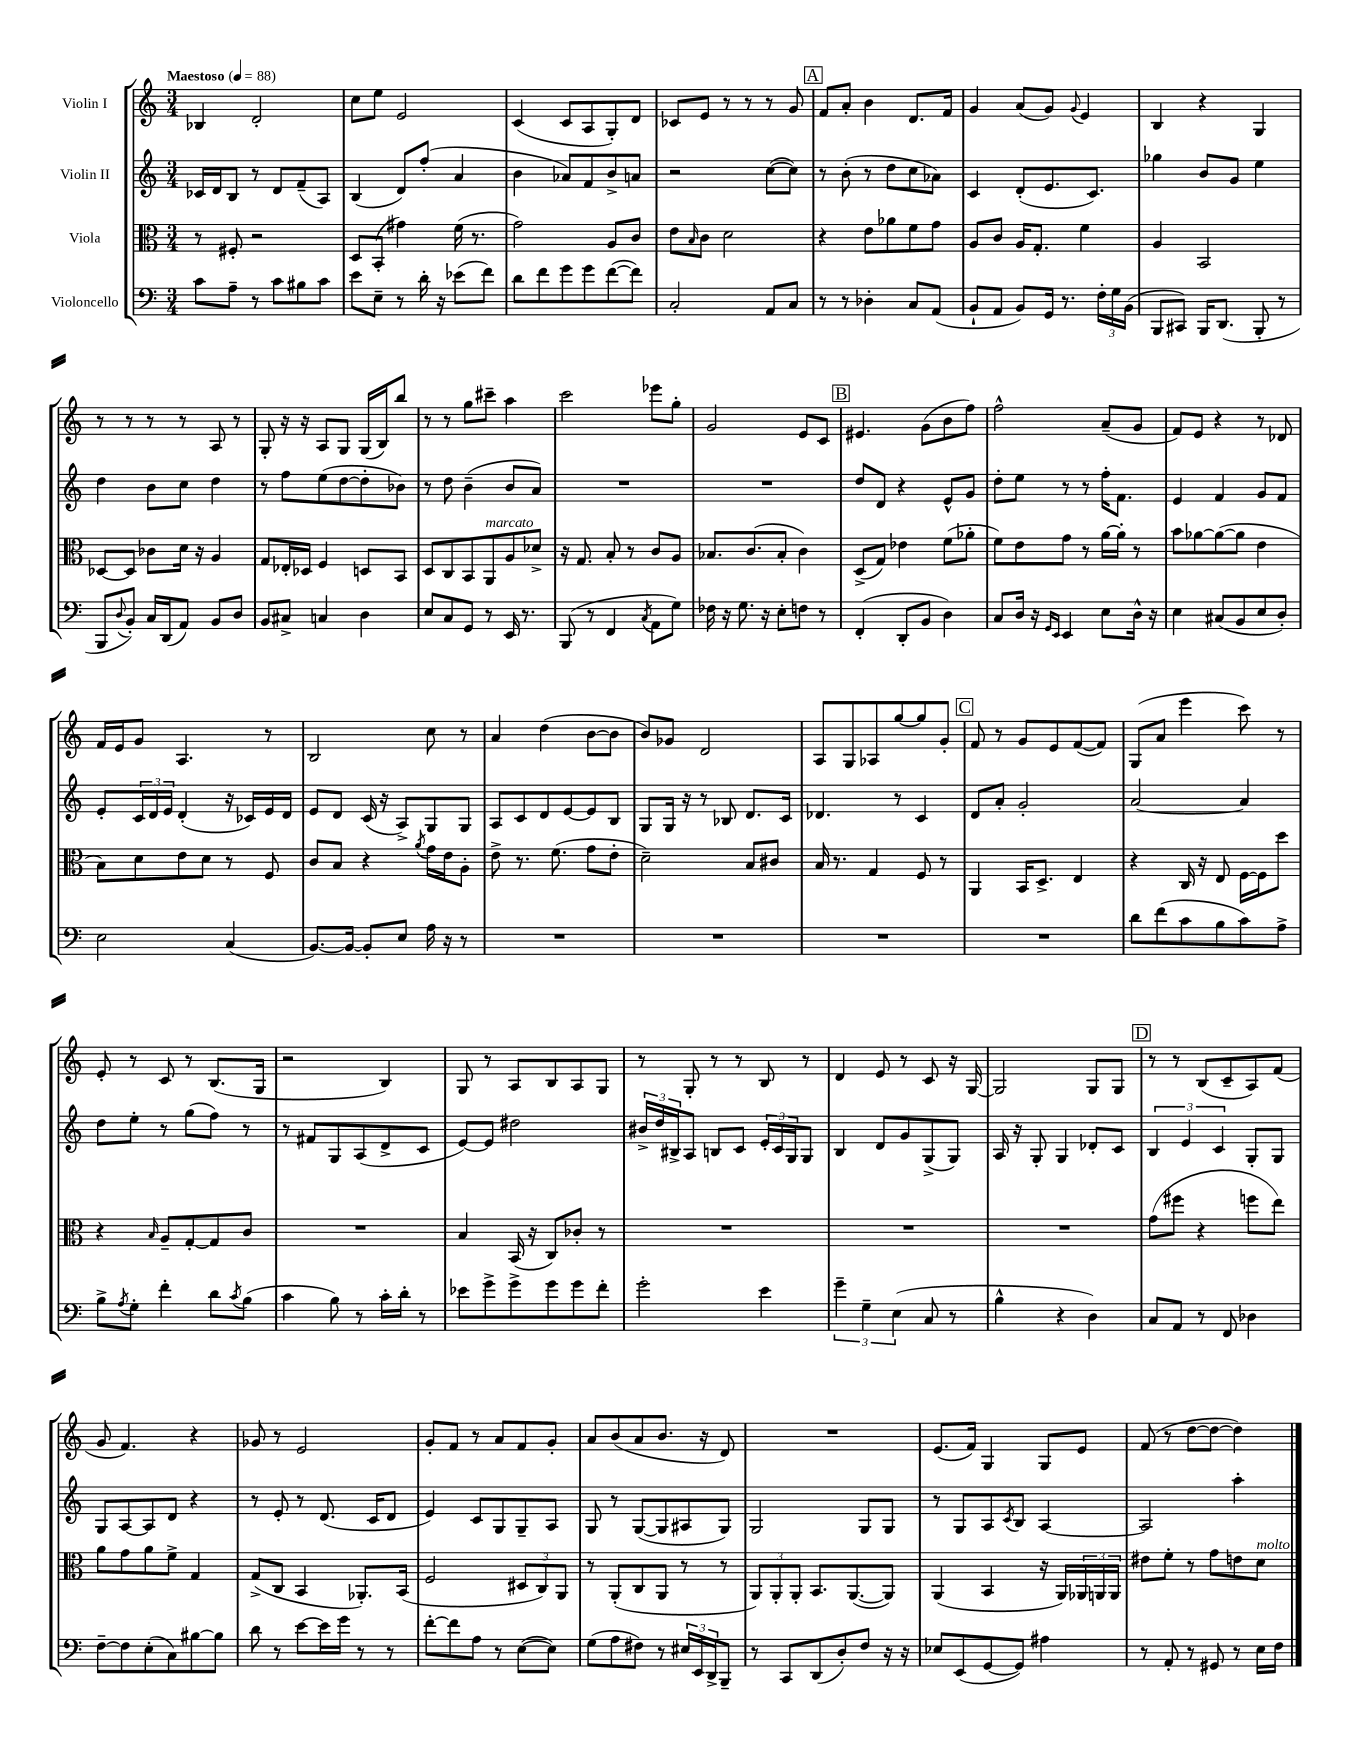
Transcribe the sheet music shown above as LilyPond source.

<<
\new StaffGroup <<
\new Staff = "s0" \with { instrumentName = "Violin I" } {
    \clef treble \key c \major \numericTimeSignature \time 3/4 \tempo "Maestoso" 4 = 88
    bes4 d'2-. |
    c''8 e''8 e'2 |
    c'4( c'8 a8 g8-.) d'8 |
    ces'8 e'8 r8 r8 r8 g'8 |
    \mark \markup { \box "A" } f'8 a'8-. b'4 d'8. f'16 |
    g'4 a'8( g'8) \appoggiatura { g'8 } e'4 |
    b4 r4 g4 |
    r8 r8 r8 r8 a8 r8 |
    g8-. r16 r16 a8 g8 g16( b16) b''8 |
    r8 r8 g''8 cis'''8-- a''4 |
    c'''2 ees'''8 g''8-. |
    g'2 e'8 c'8 |
    \mark \markup { \box "B" } eis'4. g'8( b'8 f''8) |
    f''2-^ a'8--( g'8 |
    f'8) e'8 r4 r8 des'8 |
    f'16 e'16 g'8 a4. r8 |
    b2 c''8 r8 |
    a'4 d''4( b'8~ b'8 |
    b'8) ges'8 d'2 |
    a8 g8 aes8 g''8~ g''8 g'8-. |
    \mark \markup { \box "C" } f'8 r8 g'8 e'8 f'8~( f'8) |
    g8( a'8 e'''4 c'''8) r8 |
    e'8-. r8 c'8 r8 b8.( g16 |
    r2 b4) |
    g8 r8 a8 b8 a8 g8 |
    r8 g8-. r8 r8 b8 r8 |
    d'4 e'8 r8 c'8 r16 g16~ |
    g2 g8 g8 |
    \mark \markup { \box "D" } r8 r8 b8( c'8-- a8) f'8( |
    g'8 f'4.) r4 |
    ges'8 r8 e'2 |
    g'8-. f'8 r8 a'8 f'8 g'8-. |
    a'8 b'8( a'8 b'8. r16 d'8) |
    R2. |
    e'8.( f'16) g4 g8 e'8 |
    f'8( r8 d''8~ d''8~ d''4) \bar "|." |
}
\new Staff = "s1" \with { instrumentName = "Violin II" } {
    \clef treble \key c \major \numericTimeSignature \time 3/4
    ces'16 d'16 b8 r8 d'8 f'8--( a8) |
    b4( d'8) f''8-.( a'4 |
    b'4 aes'8) f'8 b'8-> a'8 |
    r2 c''8~( c''8) |
    \mark \markup { \box "A" } r8 b'8-.( r8 d''8 c''8 aes'8) |
    c'4 d'8-.( e'8. c'8.) |
    ges''4 b'8 g'8 e''4 |
    d''4 b'8 c''8 d''4 |
    r8 f''8 e''8( d''8~ d''8-. bes'8) |
    r8 d''8 b'4--( b'8 a'8) |
    R2. |
    R2. |
    \mark \markup { \box "B" } d''8 d'8 r4 e'8-^ g'8 |
    d''8-. e''8 r8 r8 f''16-. f'8. |
    e'4 f'4 g'8 f'8 |
    e'8-. \tuplet 3/2 { c'16 d'16 e'16 } d'4-.( r16 ces'16) e'16 d'16 |
    e'8 d'8 c'16( r16 a8->) g8 g8 |
    a8 c'8 d'8 e'8~ e'8 b8 |
    g8 g16 r16 r8 bes8 d'8. c'16 |
    des'4. r8 c'4 |
    \mark \markup { \box "C" } d'8 a'8-. g'2-. |
    a'2~ a'4 |
    d''8 e''8-. r8 g''8( f''8) r8 |
    r8 fis'8 g8 a8( d'8-> c'8 |
    e'8~) e'8 dis''2 |
    \tuplet 3/2 { bis'16-> d''16 bis16-> } a8 b8 c'8 \tuplet 3/2 { e'16-. c'16 g16 } g8 |
    b4 d'8 g'8 g8->( g8) |
    a16 r16 g8-. g4 des'8-. c'8 |
    \mark \markup { \box "D" } \tuplet 3/2 { b4 e'4 c'4 } g8-. g8 |
    g8 a8~ a8 d'8 r4 |
    r8 e'8-. r8 d'8.( c'16 d'8 |
    e'4) c'8 g8 g8-- a8 |
    g8 r8 g8~( g8 ais8 g8) |
    g2 g8 g8 |
    r8 g8 a8 \acciaccatura { c'8 } b8 a4~ |
    a2 a''4-. \bar "|." |
}
\new Staff = "s2" \with { instrumentName = "Viola" } {
    \clef alto \key c \major \numericTimeSignature \time 3/4
    r8 fis8-. r2 |
    d8 b,8-.( gis'4) f'16( r8. |
    g'2) a8 c'8 |
    e'8 \grace { b16 } c'8 d'2 |
    \mark \markup { \box "A" } r4 e'8 aes'8 f'8 g'8 |
    a8 c'8 a16 g8.-. f'4 |
    a4 b,2 |
    des8~ des8 ces'8 d'16 r16 a4 |
    g8 ees16-. des16 f4 d8 b,8 |
    d8 c8 b,8 a,8^\markup { \italic "marcato" } a8 des'8-> |
    r16 g8. b8-. r8 c'8 a8 |
    bes8. c'8.( bes8-. c'4) |
    \mark \markup { \box "B" } d8->( g8) ees'4 f'8( aes'8-. |
    f'8) e'8 g'8 r8 a'16~ a'16-. r8 |
    b'8 aes'8~ aes'8~( aes'8 e'4 |
    b8) d'8 e'8 d'8 r8 f8 |
    c'8 b8 r4 \acciaccatura { a'8 } g'16 e'16 a8-. |
    e'8-> r8. f'8.( g'8 e'8-. |
    d'2--) b8 cis'8 |
    b16 r8. g4 f8 r8 |
    \mark \markup { \box "C" } a,4 b,16 d8.-> e4 |
    r4 c16 r16 e8 f16~ f16 d''8 |
    r4 \grace { b16 } a8-- g8~-. g8 c'8 |
    R2. |
    b4 b,16( r16 c8) ces'8-. r8 |
    R2. |
    R2. |
    R2. |
    \mark \markup { \box "D" } g'8( fis''8 r4 f''8 e''8) |
    a'8 g'8 a'8 f'8-> g4 |
    g8->( c8 b,4 aes,8.-.) b,16( |
    f2 \tuplet 3/2 { dis8 c8) a,8 } |
    r8 a,8-.( c8 a,8 r8 r8 |
    \tuplet 3/2 { a,8) a,8-. a,8-. } b,8. a,8.~( a,8) |
    a,4( b,4 r16 a,16) \tuplet 3/2 { aes,16 a,16 a,16 } |
    eis'8 f'8-. r8 g'8 e'8 d'8^\markup { \italic "molto" } \bar "|." |
}
\new Staff = "s3" \with { instrumentName = "Violoncello" } {
    \clef bass \key c \major \numericTimeSignature \time 3/4
    c'8 a8-- r8 c'8 bis8 c'8 |
    e'8 e8-- r8 d'16-. r16 ees'8( f'8) |
    d'8 f'8 g'8 g'8 f'8~( f'8) |
    c2-. a,8 c8 |
    \mark \markup { \box "A" } r8 r8 des4-. c8 a,8( |
    b,8-! a,8 b,8) g,16 r8. \tuplet 3/2 { f16-. g16 b,16( } |
    b,,8 cis,8) b,,16 d,8.( b,,8-. r8 |
    b,,8 \appoggiatura { d8 } b,8-.) c16 d,16( a,8) b,8 d8 |
    b,8 cis8-> c4 d4 |
    e8 c8 g,8 r8 e,16 r8. |
    b,,8( r8 f,4 \acciaccatura { c8 } a,8 g8) |
    fes16 r16 g8. r16 e8-. f8 r8 |
    \mark \markup { \box "B" } f,4-.( d,8-. b,8 d4) |
    c8 d16 r16 \grace { g,16 e,16 } e,4 e8 d16-^ r16 |
    e4 cis8( b,8 e8 d8-.) |
    e2 c4( |
    b,8.~) b,16~ b,8-. e8 a16 r16 r8 |
    R2. |
    R2. |
    R2. |
    \mark \markup { \box "C" } R2. |
    d'8 f'8( c'8 b8 c'8) a8-> |
    b8-> \acciaccatura { a8 } g8-. f'4-. d'8 \acciaccatura { c'8 } b8( |
    c'4 b8) r8 c'16-. d'16-. r8 |
    ees'8 g'8-> g'8-> g'8 g'8 f'8-. |
    g'2-. e'4 |
    \tuplet 3/2 { g'4-- g4-- e4( } c8 r8 |
    b4-^ r4 d4) |
    \mark \markup { \box "D" } c8 a,8 r8 f,8 des4 |
    f8~-- f8 e8-.( c8) bis8~ bis8 |
    d'8 r8 e'8~ e'16 g'16 r8 r8 |
    f'8~-. f'8 a8 r8 e8~( e8) |
    g8( a8 fis8) r8 \tuplet 3/2 { eis16 e,16 d,16-> } b,,8-- |
    r8 c,8 d,8( d8-.) f8 r16 r16 |
    ees8 e,8( g,8~ g,8) ais4 |
    r8 a,8-. r8 gis,8 r8 e16 f16 \bar "|." |
}
>>
>>
\layout { \context { \Score \remove "Bar_number_engraver" } }
